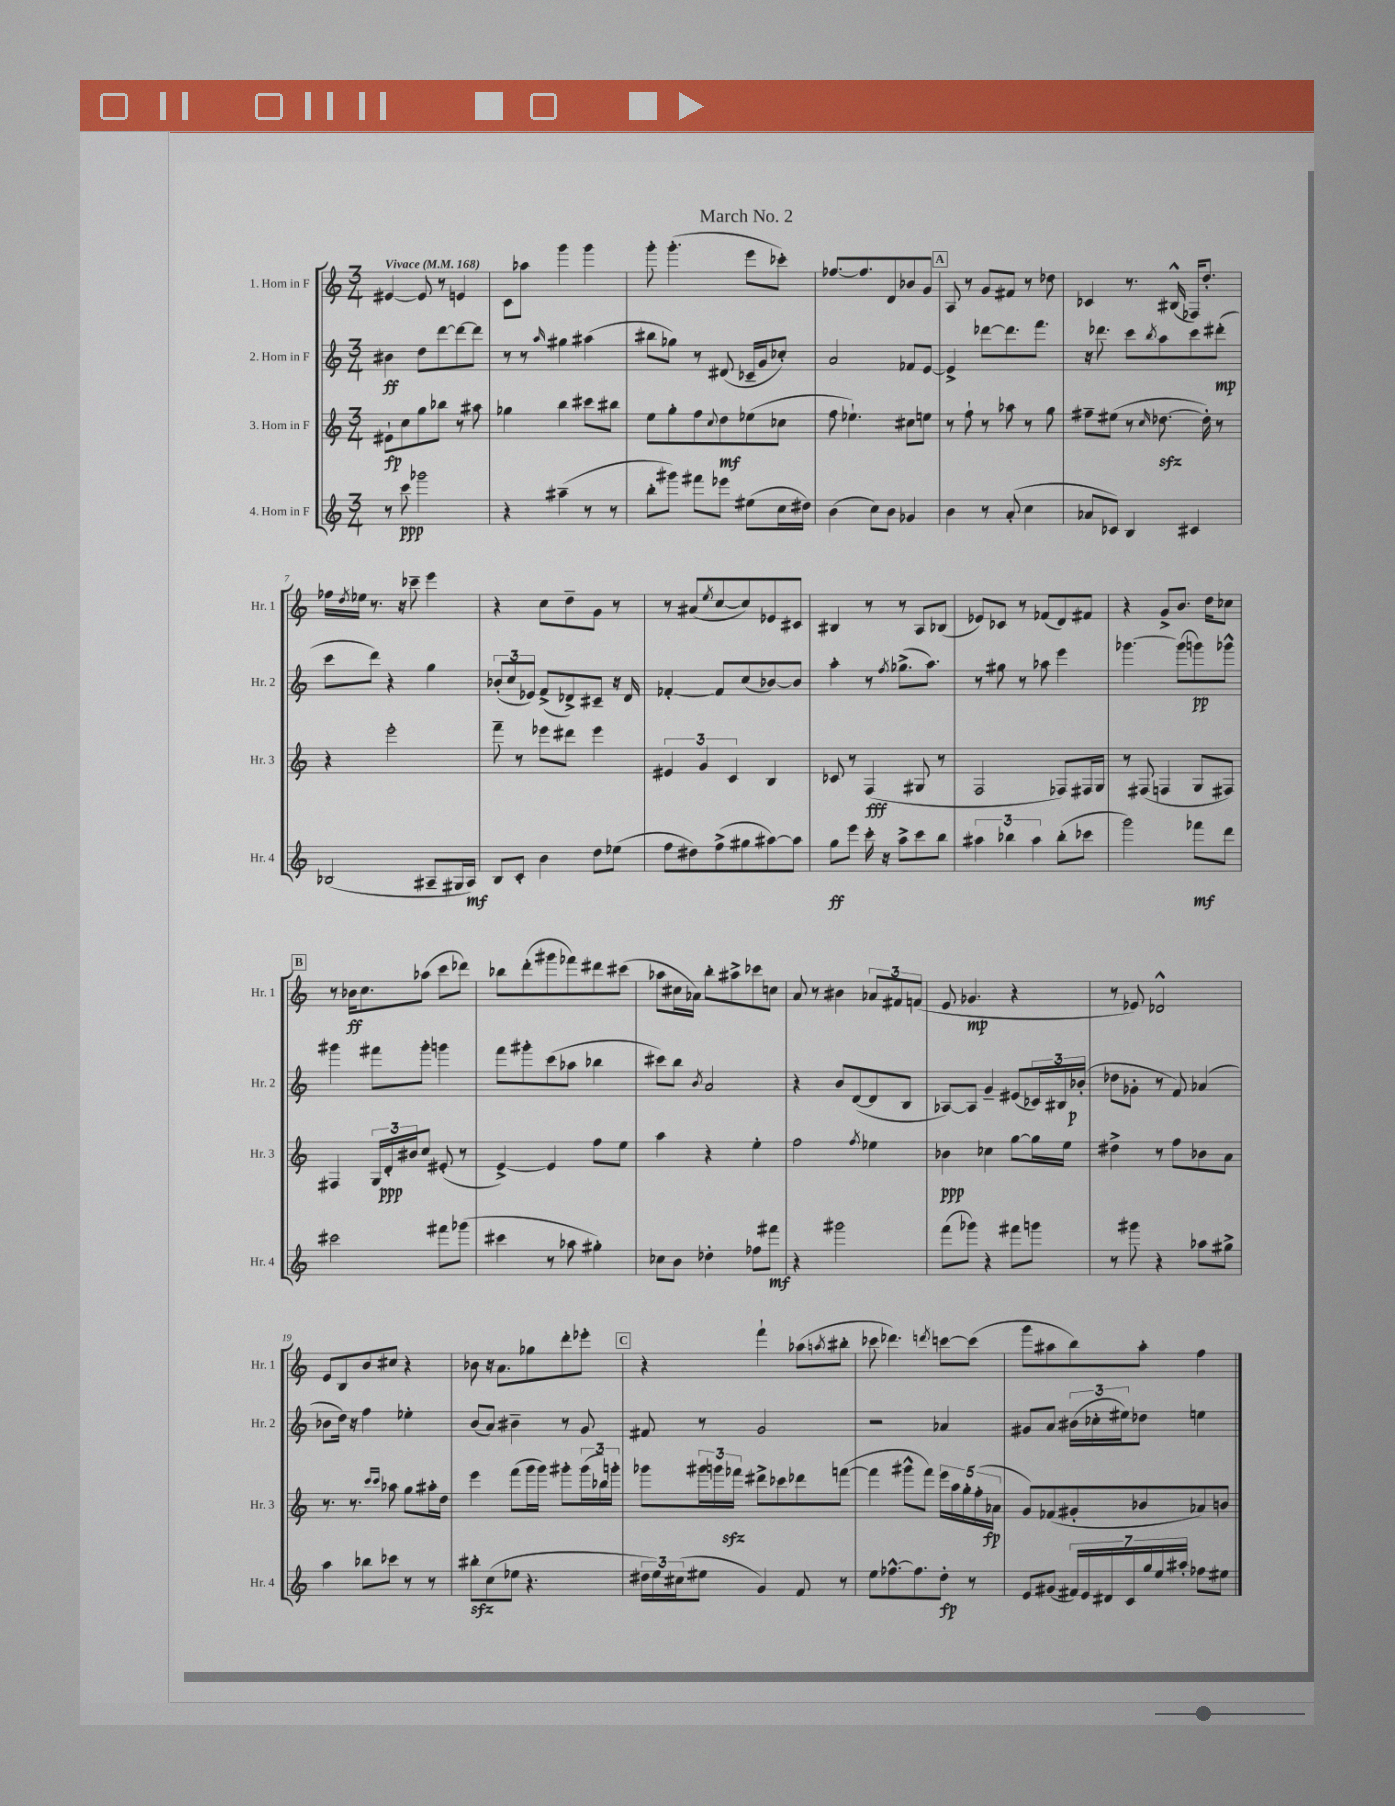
\header { title = "March No. 2" }
<<
\new StaffGroup <<
\new Staff = "s0" \with { instrumentName = "1. Horn in F" shortInstrumentName = "Hr. 1" } {
    \clef treble \key c \major \numericTimeSignature \time 3/4 \tempo "Vivace" 4 = 168
    eis'4~ eis'8 r8 e'4 |
    c'8 aes''8 g'''4 g'''4 |
    g'''8-. g'''4.-.( e'''8 ces'''8-.) |
    fes''8.~ fes''8. d'8 bes'8 g'8 |
    \mark \markup { \box "A" } a8 r8 g'8 fis'8 r8 des''8 |
    ces'4 r8. bis16-^( fes16) d''8.-. |
    fes''16 \acciaccatura { d''8 } ees''16 r8. r16 ces'''8-- e'''4 |
    r4 c''8 d''8-- g'8 r8 |
    r8 ais'8( \acciaccatura { e''8 } c''8~ c''8) ees'8 cis'8 |
    bis4 r8 r8 a8 bes8( |
    ees'8) ces'8 r8 fes'8( d'8) fis'8 |
    r4 g'8-> b'8. d''16 ces''8 |
    \mark \markup { \box "B" } r8 bes'16\ff c''8. aes''8( c'''8 des'''8) |
    bes''8 d'''8-.( gis'''8 fes'''8) dis'''8 cis'''8( |
    aes''8 cis''16 aes'16) b''8-. ais''8-> ces'''8 c''8 |
    a'8 r8 bis'4 \tuplet 3/2 { aes'8 fis'8 f'8( } |
    e'8 ges'4.\mp r4 |
    r8 ees'8) des'2-^ |
    e'8 b8 b'8 cis''8 r4 |
    bes'8 r16 a'8. ges''8 d'''8-. ees'''8-. |
    \mark \markup { \box "C" } r4 f'''4-! aes''8( \acciaccatura { a''8 } bis''8-. |
    ces'''8 des'''4.) \acciaccatura { d'''8 } c'''8~ c'''8( |
    g'''8 ais''8 b''8) ais''8-. f''4 \bar "|." |
}
\new Staff = "s1" \with { instrumentName = "2. Horn in F" shortInstrumentName = "Hr. 2" } {
    \clef treble \key c \major \numericTimeSignature \time 3/4
    bis'4\ff d''8 d'''8~ d'''8~ d'''8 |
    r8 r8 \grace { a''16 } gis''4 ais''4( |
    bis''8 ges''8) r8 dis'8( ces'16-- g'16 ces''8-.) |
    a'2 fes'8 e'8~ |
    \mark \markup { \box "A" } e'4-> des'''8~ des'''8. f'''8. |
    r16 des'''8. c'''8 \acciaccatura { b''8 } a''8 c'''8 dis'''8-.\mp( |
    c'''8 d'''8) r4 g''4 |
    \tuplet 3/2 { bes'8-.( c''8 ees'8) } f'8->( des'8->) cis'8-- r16 des'16 |
    fes'4~-. fes'8 c''8( bes'8~) bes'8 |
    a''4-. r8 \acciaccatura { f''8 } ges''8.->( a''8.) |
    r8 gis''8 r8 aes''8 e'''4 |
    ges'''4.~ ges'''8( g'''8\pp) ges'''8-^ |
    \mark \markup { \box "B" } gis'''4 fis'''8 gis'''8-. g'''4 |
    f'''8 gis'''8-. c'''8( aes''8 bes''4 |
    cis'''8) b''8 \acciaccatura { b'8 } a'2 |
    r4 b'8 d'8~( d'8 b8 |
    aes8~) aes8 g'4-- eis'8( \tuplet 3/2 { ces'16) bis16 bes'16-.\p( } |
    des''8 ges'8-. r8 f'8) aes'4( |
    bes'8 d''16) r16 f''4 ees''4-. |
    b'8( a'8) bis'4-- r8 g'8 |
    \mark \markup { \box "C" } fis'8 r8 g'2 |
    r2 aes'4 |
    gis'8 a'8 \tuplet 3/2 { bis'16( ces''16-. eis''16) } des''8 e''4 \bar "|." |
}
\new Staff = "s2" \with { instrumentName = "3. Horn in F" shortInstrumentName = "Hr. 3" } {
    \clef treble \key c \major \numericTimeSignature \time 3/4
    eis'8-!\fp c''8 g''8 bes''8 r8 ais''8 |
    ges''4 b''4 cis'''8 bis''8 |
    e''8 g''8-. f''8 \appoggiatura { c''8 } d''8\mf ees''8( ces''8 |
    f''8 ees''4.-!) cis''8 e''8 |
    \mark \markup { \box "A" } r8 f''8-! r8 aes''8 r8 g''8 |
    fis''8-- eis''8( r8 \grace { c''16 } des''8.~\sfz des''16-.) r8 |
    r4 e'''2-. |
    f'''8-- r8 ees'''8 dis'''8 ees'''4 |
    \tuplet 3/2 { eis'4 g'4 c'4 } b4 |
    ces'8 r8 f4\fff( gis8 r8 |
    f2 fes8) fis16 g16 |
    r8 fis8( f4 g8 fis8) |
    \mark \markup { \box "B" } fis4 \tuplet 3/2 { g16 d'16-.\ppp bis'16 } c''8 eis'8-.( r8 |
    e'4~->) e'4 f''8 e''8 |
    a''4 r4 e''4-. |
    f''2 \acciaccatura { f''8 } ees''4 |
    bes'4\ppp ces''4 g''8~ g''16 e''16 |
    dis''4-> r8 f''8 bes'8 a'8 |
    r8. r8. \grace { c'''16 c'''16 } aes''8 g''8 ais''16-. d''16 |
    e'''4 f'''8( g'''16 g'''16) gis'''8-. \tuplet 3/2 { gis'''16( bes''16) g'''16-. } |
    \mark \markup { \box "C" } ges'''8 \tuplet 3/2 { gis'''16 g'''16 fes'''16\sfz } dis'''8-> ces'''8 des'''8 f'''8~( |
    f'''4 gis'''8-^ f'''8) \tuplet 5/4 { e'''16 a''16 g''16-. f''16-.( aes'16\fp } |
    g'8) fes'8( gis'8-. bes'8 aes'8) b'8 \bar "|." |
}
\new Staff = "s3" \with { instrumentName = "4. Horn in F" shortInstrumentName = "Hr. 4" } {
    \clef treble \key c \major \numericTimeSignature \time 3/4
    r8 c'''8\ppp ges'''2 |
    r4 ais''4--( r8 r8 |
    b''8-. gis'''8) fis'''8 ees'''8 eis''8( c''16 dis''16) |
    b'4( c''8) b'8 ges'4 |
    \mark \markup { \box "A" } b'4 r8 a'8-.( c''4 |
    aes'8 ces'8) b4 cis'4 |
    bes2( ais8-- gis16 ais16\mf) |
    b8 c'8-. b'4 d''8 ees''8( |
    f''8 dis''8) f''8->( gis''8 ais''8~) ais''8 |
    g''8\ff e'''8 c'''16-. r16 a''8-> c'''8 b''8 |
    \tuplet 3/2 { ais''4 bes''4 ais''4 } bes''8-.( ces'''8 |
    g'''2) fes'''8\mf d'''8 |
    \mark \markup { \box "B" } cis'''2 fis'''8 ges'''8( |
    cis'''4 r8 aes''8 gis''4-.) |
    ces''8 b'8 des''4-. fes''8 fis'''8\mf |
    r4 gis'''2 |
    f'''8( ges'''8) r4 fis'''8 g'''8 |
    r8 gis'''8 r4 aes''8 gis''8-> |
    a''4 bes''8 ces'''8 r8 r8 |
    bis''8-.\sfz c''8( ees''8 r4. |
    \mark \markup { \box "C" } \tuplet 3/2 { dis''16 e''16) cis''16( } eis''8 g'4) f'8 r8 |
    e''8 fes''8.~-^ fes''8. d''8-.\fp r8 |
    e'8 gis'8( \tuplet 7/4 { fis'16) e'16 dis'16 c'16 g''16 e''16 ais''16-. } fes''8 eis''8 \bar "|." |
}
>>
>>
